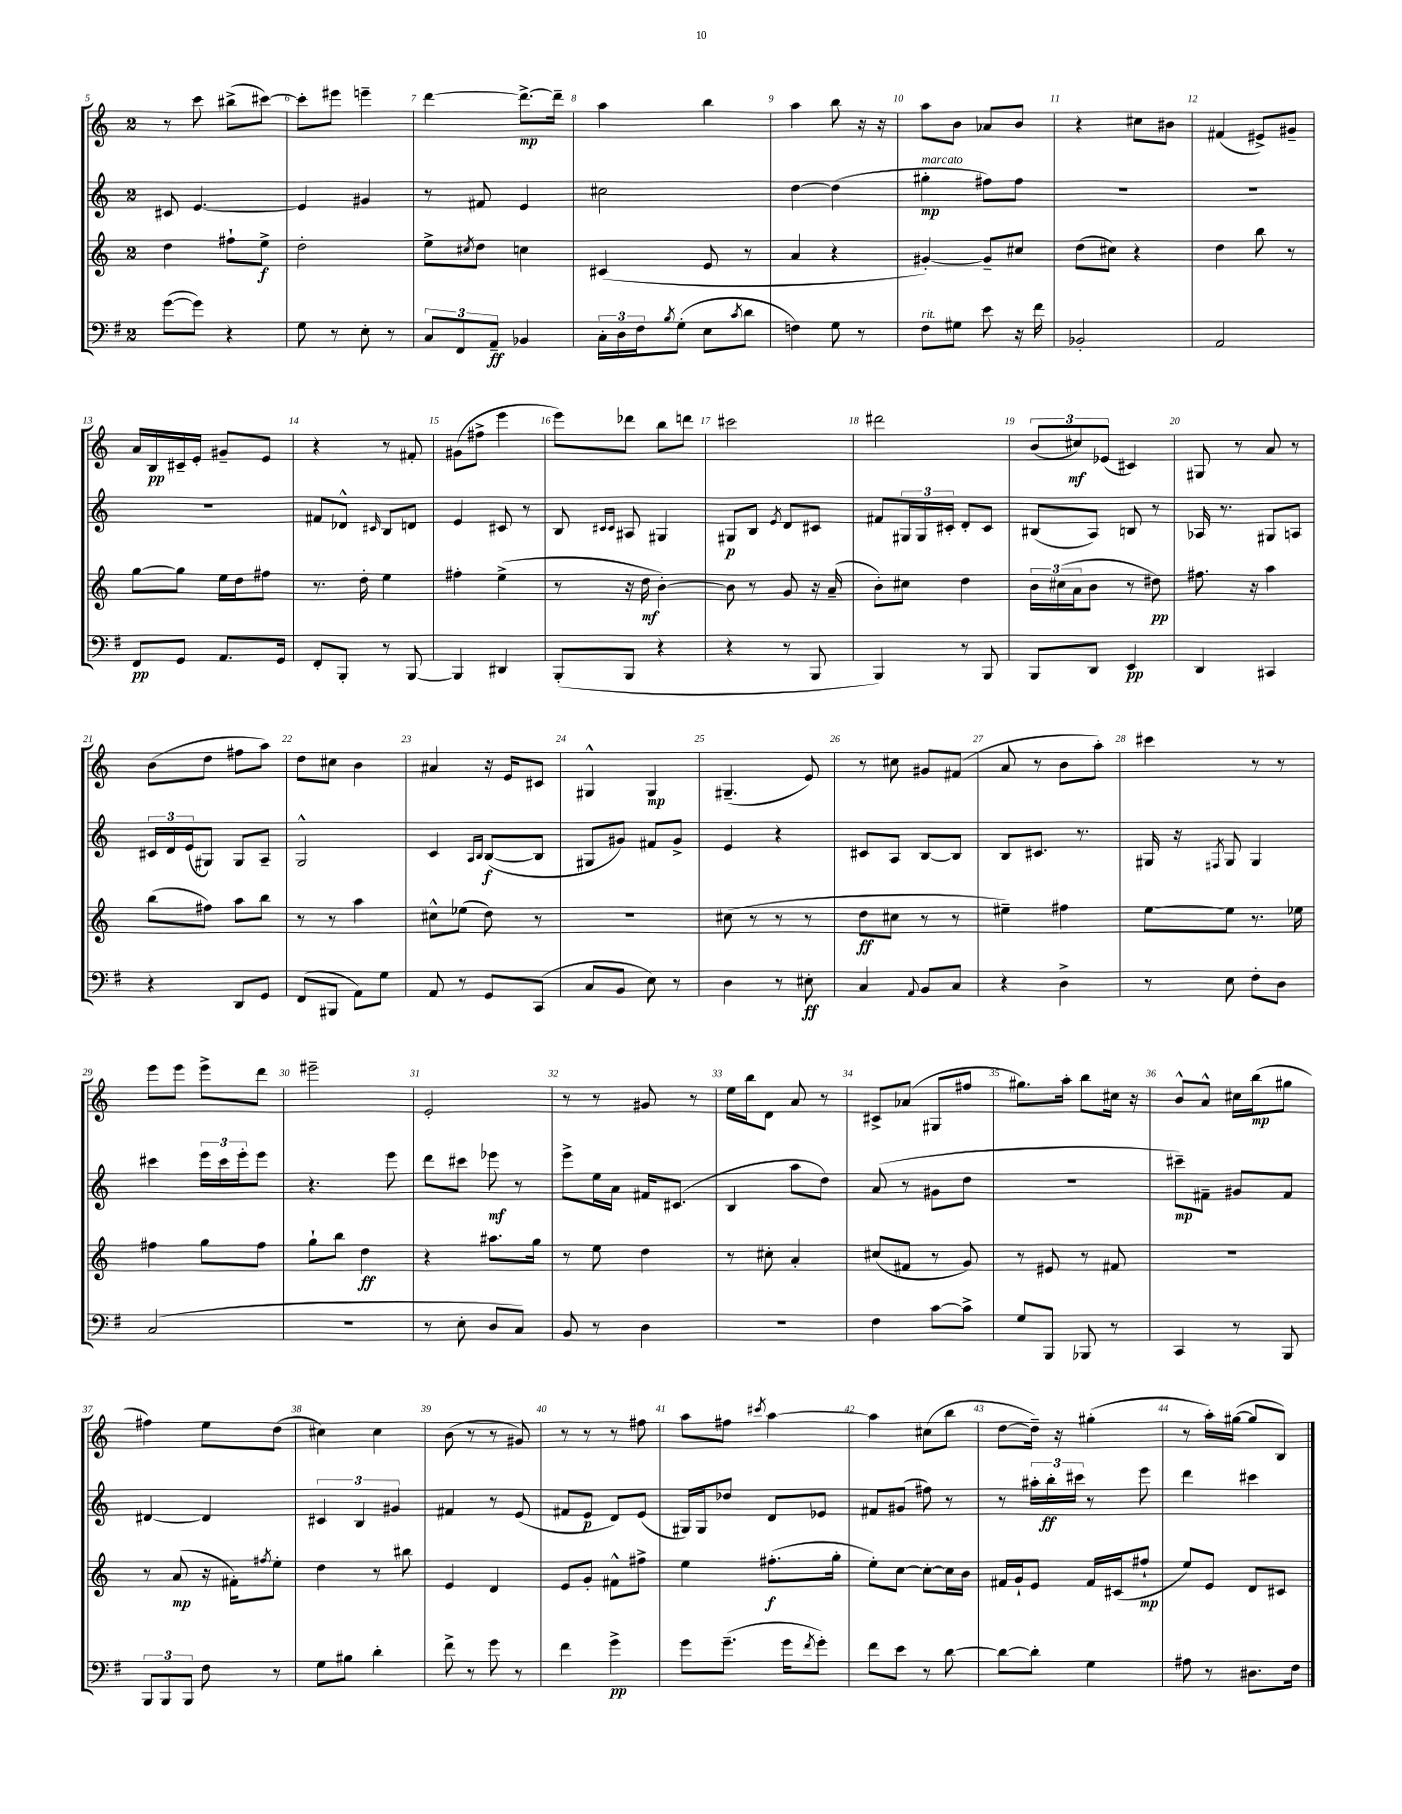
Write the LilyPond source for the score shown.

<<
\new StaffGroup <<
\new Staff = "s0" {
    \clef treble \key c \major \once \override Staff.TimeSignature.style = #'single-digit \time 2/4
    r8 c'''8 bis''8->( cis'''8~) |
    cis'''8-. eis'''8 e'''4-- |
    d'''4~ d'''8.~->\mp d'''16-- |
    a''4 b''4 |
    a''4 b''8 r16 r16 |
    a''8 b'8 aes'8 b'8 |
    r4 cis''8 bis'8 |
    fis'4( eis'8->) gis'8-- |
    a'16 b16\pp cis'16-- e'16-. gis'8-- e'8 |
    r4 r8 fis'8-. |
    gis'8( fis''8-> e'''4 |
    e'''8) des'''8 b''8 d'''8 |
    cis'''2 |
    dis'''2 |
    \tuplet 3/2 { b'8( cis''8\mf) ees'8( } cis'4) |
    gis8 r8 a'8 r8 |
    b'8( d''8 fis''8 a''8) |
    d''8 cis''8 b'4 |
    ais'4 r16 e'16 cis'8 |
    gis4-^ gis4\mp |
    gis4.--( e'8) |
    r8 cis''8 gis'8 fis'8( |
    a'8 r8 b'8 a''8-.) |
    cis'''4 r8 r8 |
    e'''8 e'''8 e'''8-> d'''8 |
    eis'''2-- |
    e'2-. |
    r8 r8 gis'8 r8 |
    e''16 b''16 d'8 a'8 r8 |
    cis'8-> aes'8( gis8 fis''8 |
    gis''8.) a''16-. b''8 cis''16 r16 |
    b'8-^ a'8-^ cis''16 b''16\mp( gis''8 |
    fis''4) e''8 d''8( |
    cis''4) cis''4 |
    b'8( r8 r8 gis'8) |
    r8 r8 r8 fis''8 |
    a''8 fis''8 \acciaccatura { cis'''8 } a''4~ |
    a''4 cis''8( b''8 |
    d''8~ d''16--) r16 gis''4-.( |
    r8 a''16-.) gis''16~( gis''8 b8) \bar "|." |
}
\new Staff = "s1" {
    \clef treble \key c \major \once \override Staff.TimeSignature.style = #'single-digit \time 2/4
    cis'8 e'4.~ |
    e'4 gis'4 |
    r8 fis'8 e'4 |
    cis''2 |
    d''4~ d''4( |
    gis''4-.\mp^\markup { \italic "marcato" } fis''8) fis''8 |
    R2 |
    R2 |
    R2 |
    fis'8 des'8-^ \grace { cis'16 } b8 d'8 |
    e'4 cis'8 r8 |
    b8 \grace { cis'16 cis'16 } ais8 gis4 |
    gis8\p b8 \acciaccatura { e'8 } d'8 cis'8 |
    fis'8 \tuplet 3/2 { gis16 gis16 cis'16-. } d'8-. cis'8 |
    bis8( a8) b8 r8 |
    aes16 r8. gis8 a8 |
    \tuplet 3/2 { cis'16 d'16 e'16( } gis8) gis8 a8-- |
    g2-^ |
    c'4 \grace { a16 b16 } b8~\f( b8 |
    gis8 gis'8) fis'8 gis'8-> |
    e'4 r4 |
    cis'8 a8 b8~ b8 |
    b8 cis'8. r8. |
    gis16 r16 \acciaccatura { fis8 } gis8 gis4 |
    cis'''4 \tuplet 3/2 { e'''16 cis'''16 e'''16-. } e'''8 |
    r4. e'''8 |
    d'''8 cis'''8 ees'''8\mf r8 |
    e'''8-> e''16 a'16 fis'16 cis'8.( |
    b4 a''8 d''8) |
    a'8( r8 gis'8 d''8 |
    r2 |
    cis'''8--\mp) fis'8-- gis'8 fis'8 |
    dis'4~ dis'4 |
    \tuplet 3/2 { cis'4 b4 gis'4 } |
    fis'4 r8 e'8( |
    fis'8 e'8\p d'8) e'8( |
    gis16) gis16 des''8 d'8 ees'8 |
    fis'8 gis'8( fis''8) r8 |
    r8 \tuplet 3/2 { ais''16-. b''16-.\ff cis'''16 } r8 e'''8 |
    d'''4 cis'''4 \bar "|." |
}
\new Staff = "s2" {
    \clef treble \key c \major \once \override Staff.TimeSignature.style = #'single-digit \time 2/4
    d''4 fis''8-! e''8->\f |
    d''2-. |
    e''8-> \acciaccatura { cis''8 } d''8 c''4 |
    cis'4( e'8 r8 |
    a'4 r4 |
    gis'4~-.) gis'8-- cis''8 |
    d''8( cis''8) r4 |
    d''4 b''8 r8 |
    g''8~ g''8 e''16 d''16 fis''8 |
    r8. d''16-. e''4 |
    fis''4-. e''4->( |
    r8 r16 d''16\mf b'4~-.) |
    b'8 r8 g'8 r16 a'16--( |
    b'8-.) cis''8 d''4 |
    \tuplet 3/2 { b'16 cis''16( a'16 } b'8 r8 dis''8\pp) |
    fis''8. r16 a''4 |
    b''8( fis''8) a''8 b''8 |
    r8 r8 a''4 |
    cis''8-^ ees''8( d''8) r8 |
    R2 |
    cis''8( r8 r8 r8 |
    d''8\ff cis''8 r8 r8 |
    eis''4--) fis''4 |
    e''8~ e''8 r8. ees''16 |
    fis''4 g''8 fis''8 |
    g''8-! b''8 d''4\ff |
    r4 ais''8. g''16 |
    r8 e''8 d''4 |
    r8 cis''8-. a'4-. |
    cis''8( fis'8 r8 g'8) |
    r8 eis'8 r8 fis'8 |
    R2 |
    r8 a'8\mp( r16 fis'16-.) \acciaccatura { fis''8 } e''8-. |
    d''4 r8 bis''8 |
    e'4 d'4 |
    e'8 g'8-. fis'8-^ fis''8-> |
    e''4 fis''8.-.\f( g''16-. |
    e''8-.) c''8~ c''8~-. c''16 b'16 |
    fis'16 g'16-! e'8 fis'16 cis'16( fis''8-!\mp |
    e''8) e'8 d'8 cis'8 \bar "|." |
}
\new Staff = "s3" {
    \clef bass \key g \major \once \override Staff.TimeSignature.style = #'single-digit \time 2/4
    g'8~( g'8) r4 |
    g8 r8 e8-. r8 |
    \tuplet 3/2 { c8 fis,8 a,8--\ff } bes,4 |
    \tuplet 3/2 { c16-. d16 fis16 } \acciaccatura { b8 } g8-.( e8 \acciaccatura { c'8 } d'8 |
    f4) g8 r8 |
    fis8^\markup { \italic "rit." } gis8 e'8 r16 fis'16 |
    bes,2-. |
    a,2 |
    fis,8\pp g,8 a,8. g,16 |
    fis,8-. b,,8-. r8 b,,8~ |
    b,,4 dis,4 |
    b,,8-.( b,,8 r4 |
    r4 r8 b,,8 |
    b,,4) r8 b,,8 |
    b,,8 d,8 e,4\pp |
    d,4 cis,4 |
    r4 d,8 g,8 |
    fis,8( bis,,8 a,8) g8 |
    a,8 r8 g,8 c,8( |
    c8 b,8 e8) r8 |
    d4 r8 eis8-.\ff |
    c4 \appoggiatura { a,8 } b,8 c8 |
    r4 d4-> |
    r8 e8 fis8-. d8 |
    c2( |
    r2 |
    r8 e8-. d8 c8) |
    b,8 r8 d4 |
    r2 |
    fis4 c'8~ c'8-> |
    g8 b,,8 bes,,8 r8 |
    c,4 r8 b,,8 |
    \tuplet 3/2 { b,,8 b,,8 b,,8 } fis8 r8 |
    g8 bis8 d'4-. |
    fis'8-> r8 g'8 r8 |
    fis'4 g'4->\pp |
    g'8 g'8.--( g'16 \acciaccatura { fis'8 } g'8-.) |
    fis'8 e'8 r8 d'8~ |
    d'8~ d'8-. g4 |
    ais8 r8 dis8. fis16 \bar "|." |
}
>>
>>
\layout { \context { \Score currentBarNumber = #5 \override BarNumber.break-visibility = ##(#f #t #t) barNumberVisibility = #all-bar-numbers-visible } }
